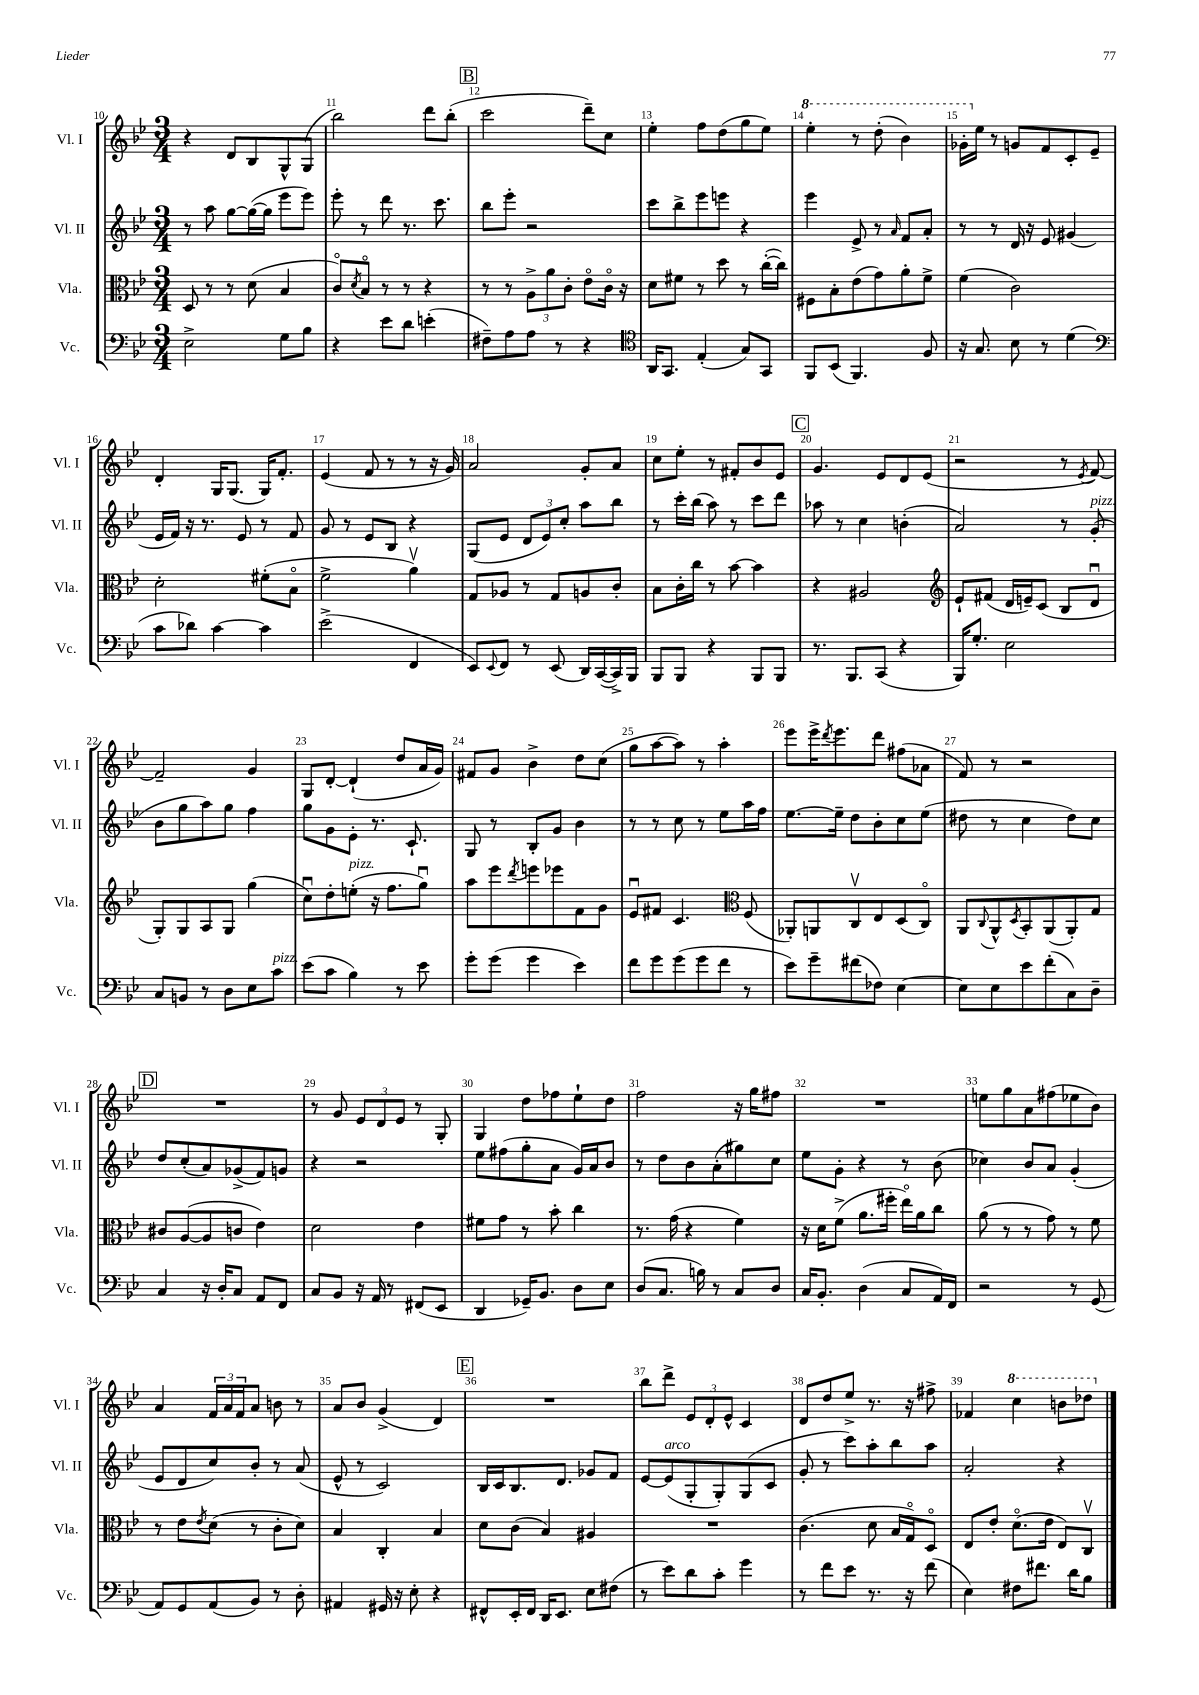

**kern	**kern	**kern	**kern
*part4	*part3	*part2	*part1
*staff4	*staff3	*staff2	*staff1
*I"Vc.	*I"Vla.	*I"Vl. II	*I"Vl. I
*I'Vc.	*I'Vla.	*I'Vl. II	*I'Vl. I
*clefF4	*clefC3	*clefG2	*clefG2
*k[b-e-]	*k[b-e-]	*k[b-e-]	*k[b-e-]
*M3/4	*M3/4	*M3/4	*M3/4
=10	=10	=10	=10
2E-^\	8D/	8r	4r
.	8r	8aa\	.
.	8r	[8gg\L	8d/L
.	(8d\	(16gg\L_	8B-/
.	.	16gg\JJ]	.
8G\L	4B-/	8eee-\L	8G^^/
8B-\J	.	8eee-\J)	(8G/J
=11	=11	=11	=11
4r	8c/L)	8eee-'\	2bb-\)
.	8qd/	.	.
.	8B-/J	8r	.
8e-\L	8r	8ddd\	.
8d\J	8r	8.r	.
(4en'\	4r	.	8ddd\L
.	.	8.ccc\	.
.	.	.	(8bb-'\J
!!LO:REH:place=s1:t=B
=12	=12	=12	=12
8F#X~\L)	8r	8bb-\L	2ccc\
8A\	8r	8eee-'\J	.
8A\J	12A^\L	2r	.
.	12a\	.	.
8r	.	.	.
.	12c'\J	.	.
4r	8e-\L	.	8ddd~\L)
.	16c\Jk	.	8cc\J
.	16r	.	.
=13	=13	=13	=13
*clefC4	*	*	*
16AA/KL	8d\L	8ccc\L	4ee-'\
8.GG/J	.	.	.
.	8f#X\J	8bb-^\	.
(4E-'/	8r	8eee-\	8ff\L
.	8dd\	8eeen\J	(8dd\
8G/L)	8r	4r	8gg\
8GG/J	([16cc'\LL	.	8ee-\J)
.	16cc\JJ])	.	.
=14	=14	=14	=14
*	*	*	*8va
8FF/L	8F#X\L	4eee-\	4eee-'\
(8BB-/J	8B-'\	.	.
4.FF/)	(8e-\	8e-^/	8r
.	8g\)	8r	(8ddd'\
.	.	16qqa/	.
.	8a'\	8f/L	4bb-\)
8F/	8f^\J	8a'/J	.
=15	=15	=15	=15
16r	(4f\	8r	16gg-X'\LL
*	*	*	*X8va
8.G/	.	.	16ee-\JJ
.	.	8r	8r
8B-\	2c\)	16d/	8gn/L
.	.	16r	.
8r	.	8e-/	8f/
(4d\	.	(4g#X/	8c'/
.	.	.	8e-~/J
!!LO:LB:g=z
=16	=16	=16	=16
*clefF4	*	*	*
8c\L	2d'\	16e-/LL	4d'/
.	.	16f/JJ)	.
8d-X\J)	.	16r	.
.	.	8.r	.
[4c\	.	.	16G/KL
.	.	.	(8.G/J
.	.	8e-/	.
4c\]	(8f#X'\L	8r	16G/KL)
.	.	.	8.f'/J
.	8B-\J	8f/	.
=17	=17	=17	=17
(2e-^\	2f^\	8g/	(4e-/
.	.	8r	.
.	.	8e-/L	8f/
.	.	8B-/J	8r
4FF/	4av\)	4r	8r
.	.	.	16r
.	.	.	16g/)
=18	=18	=18	=18
8EE-/L)	8G/L	(8G/L	2a/
8qqEE-/	.	.	.
8FF/J	8A-X/J	8e-/J	.
8r	8r	12d/L	.
.	.	12e-/)	.
(8EE-/	8G/L	.	.
.	.	12cc'/J	.
16DD/LL)	8An/	8aa\L	8g'/L
([16CC/	.	.	.
16CC^/])	8c'/J	8bb-\J	8a/J
16BBB-/JJ	.	.	.
=19	=19	=19	=19
8BBB-/L	8B-\L	8r	8cc\L
8BBB-/J	16c'\L	16ccc'\LL	8ee-'\J
.	16cc\JJ	(16bb-\JJ	.
4r	8r	8aa\)	8r
.	[8b-\	8r	8f#X'/L
8BBB-/L	4b-\]	8ccc\L	8b-/
8BBB-/J	.	8ddd\J	8e-/J
!!LO:REH:place=s1:t=C
=20	=20	=20	=20
8.r	4r	8aa-X\	4.g/
.	.	8r	.
8.BBB-/L	.	.	.
.	2A#X/	4cc\	.
(8CC/J	.	.	8e-/L
4r	.	(4bn'\	8d/
.	.	.	(8e-/J
=21	=21	=21	=21
*	*clefG2	*	*
16BBB-/KL)	8e-`/L	2a/)	2r
8.G'/J	.	.	.
.	(8f#X/J	.	.
2E-\	16d/LL	.	.
.	16en~/J)	.	.
.	(8c/J	.	.
.	8B-/L	8r	8r
.	.	.	8qe-/
!	!	!LO:TX:a:i:t=pizz.	!
.	8du/J	(8g'/	[8f/)
!!LO:LB:g=z
=22	=22	=22	=22
8C/L	8G'/L)	8b-\L	2f~/]
8BBn/J	8G/	8gg\	.
8r	8A/	8aa\)	.
8D\L	8G/J	8gg\J	.
8E-\	(4gg\	4ff\	4g/
!LO:TX:a:i:t=pizz.	!	!	!
8c\J	.	.	.
=23	=23	=23	=23
(8e-\L	8ccu\L)	8gg\L	8G/L
8c\J	8dd'\	8g\	[8d'/J
!	!LO:TX:a:i:t=pizz.	!	!
4B-\)	(8een'\J	8e-'\J	(4d`/]
.	16r	8.r	.
.	8.ff\L	.	.
8r	.	.	8dd/L
.	.	8.c`/	.
8e-\	8ggu\J)	.	16a/L
.	.	.	16g/JJ)
=24	=24	=24	=24
8g'\L	8aa\L	8G/	8f#X/L
(8g\J	8eee-\	8r	8g/J
.	8qddd/	.	.
4g\	8eeen\	8B-'/L	4b-^\
.	8eee-X\	8g/J	.
4e-\)	8f\	4b-\	8dd\L
.	8g\J	.	(8cc\J
=25	=25	=25	=25
8f\L	8e-u/L	8r	8gg\L
8g\	8f#X/J	8r	[8aa\
(8g\	4.c/	8cc\	8aa\J])
8g\	.	8r	8r
8f\J	.	8ee-\L	4aa'\
*	*clefC3	*	*
8r	(8F/	16aa\L	.
.	.	16ff\JJ	.
=26	=26	=26	=26
8e-\L)	8AA-X'/L)	[8.ee-\L	8eee-\L
8g~\	8AAn/	.	16eee-^\K
.	.	.	8qddd/
.	.	16ee-~\Jk]	8.eee-\
(8f#X\	8Cv/	8dd\L	.
8F-X\J)	8E-/	8b-'\	8ddd\J
[4E-\	(8D/	8cc\	(8ff#X\L
.	8C/J)	(8ee-\J	8a-X\J
=27	=27	=27	=27
8E-\L]	8AA/L	8dd#X\	8f/)
.	8qqC/	.	.
8E-\	8AA^^/	8r	8r
.	8qD/	.	.
8e-\	8BB-'/	4cc\	2r
(8f'\	(8AA/	.	.
8C\)	8AA'/)	8dd#\L)	.
8D~\J	8G/J	8cc\J	.
!!LO:LB:g=z
!!LO:REH:place=s1:t=D
=28	=28	=28	=28
4C/	8c#X/L	8dd/L	2.r
.	([8A/	(8cc'/	.
16r	8A/]	8a/)	.
16D'/KL	.	.	.
8C/J	8cn/J	(8g-X^/	.
8AA/L	4e-\)	8f/)	.
8FF/J	.	8gn/J	.
=29	=29	=29	=29
8C/L	2d\	4r	8r
8BB-/J	.	.	8g/
16r	.	2r	12e-/L
16AA/	.	.	.
.	.	.	12d/
8r	.	.	.
.	.	.	12e-/J
(8FF#X/L	4e-\	.	8r
8EE-/J	.	.	8G'/
=30	=30	=30	=30
4DD/	8f#X\L	8ee-\L	4G/
.	8g\J	(8ff#X\	.
16GG-X~/KL)	8r	8gg'\	8dd\L
8.BB-/J	.	.	.
.	8b-'\	8a\J	8ff-X\
8D\L	4cc\	16g/LL)	8ee-`\
.	.	16a/J	.
8E-\J	.	8b-/J	8dd\J
=31	=31	=31	=31
(8D/L	8.r	8r	2ff\
8.C/J	.	8dd\L	.
.	(16g\	.	.
.	4r	8b-\	.
16Bn\)	.	.	.
8r	.	(8a'\	.
8C/L	4f\)	8gg#X\)	16r
.	.	.	16gg\KL
8D/J	.	8cc\J	8ff#X\J
=32	=32	=32	=32
16C/KL	16r	8ee-\L	2.r
8.BB-'/J	16d\KL	.	.
.	(8f^\J	8g'\J	.
(4D\	8.a\L	4r	.
.	16ff#X'\Jk	.	.
8C/L	16ee-\LL)	8r	.
.	16a\J	.	.
16AA/L)	8cc\J	(8b-\	.
16FF/JJ	.	.	.
=33	=33	=33	=33
2r	(8a\	4cc-X\)	8een\L
.	8r	.	8gg\
.	8r	8b-/L	8a\
.	8g\)	8a/J	(8ff#X\
8r	8r	(4g'/	8ee-X\
(8GG/	8f\	.	8b-\J)
!!LO:LB:g=z
=34	=34	=34	=34
8AA/L)	8r	8e-/L	4a/
8GG/	8e-\L	8d/	.
.	8qe-/	.	.
(8AA/	(8d\J	8cc/)	24f/LL
.	.	.	24a/
.	.	.	24f/J
8BB-/J)	8r	8b-'/J	8a/J
8r	8c'\L	8r	8bn\
8D'\	8d\J)	(8a/	8r
=35	=35	=35	=35
4AA#X/	4B-/	8e-^^/	8a/L
.	.	8r	8b-/J
16GG#X/	4C'/	2c/)	(4g^/
16r	.	.	.
8E-'\	.	.	.
4r	4B-/	.	4d/)
!!LO:REH:place=s1:t=E
=36	=36	=36	=36
8FF#X^^/L	8d\L	16B-/LL	2.r
.	.	16c/J	.
16EE-'/L	(8c\J	8.B-/	.
16FF#/JJ	.	.	.
16DD/KL	4B-/)	.	.
8.EE-/J	.	8.d/J	.
8E-\L	4A#X/	8g-X/L	.
(8F#X\J	.	8f/J	.
=37	=37	=37	=37
8r	2.r	[8e-/L	8bb-\L
!	!	!LO:TX:a:i:t=arco	!
8e-\L)	.	(8e-/]	8ddd^\J
8d\	.	8G'/	12e-/L
.	.	.	12d'/
8c'\J	.	8G'/)	.
.	.	.	12e-^^/J
4g\	.	(8G/	4c/
.	.	8c/J	.
=38	=38	=38	=38
8r	(4.c\	8g'/	8d/L
8f\L	.	8r	8dd/
8e-\J	.	8ccc\L)	8ee-^/J
8.r	8d\	8aa'\	8.r
.	16B-/LL	8bb-\	.
16r	16G/J)	.	16r
(8f\	8D/J	8aa\J	8ff#X^\
=39	=39	=39	=39
4E-\)	8E-/L	2a'/	4f-X/
.	8e-'/J	.	.
*	*	*	*8va
8F#X\L	(8.d\L	.	4ccc\
8.f#X\J	.	.	.
.	16e-\Jk	.	.
.	8E-/L)	4r	8bbn\L
16d\KL	.	.	.
8B-\J	8Cv/J	.	8ddd-X\J
*	*	*	*X8va
==	==	==	==
*-	*-	*-	*-
